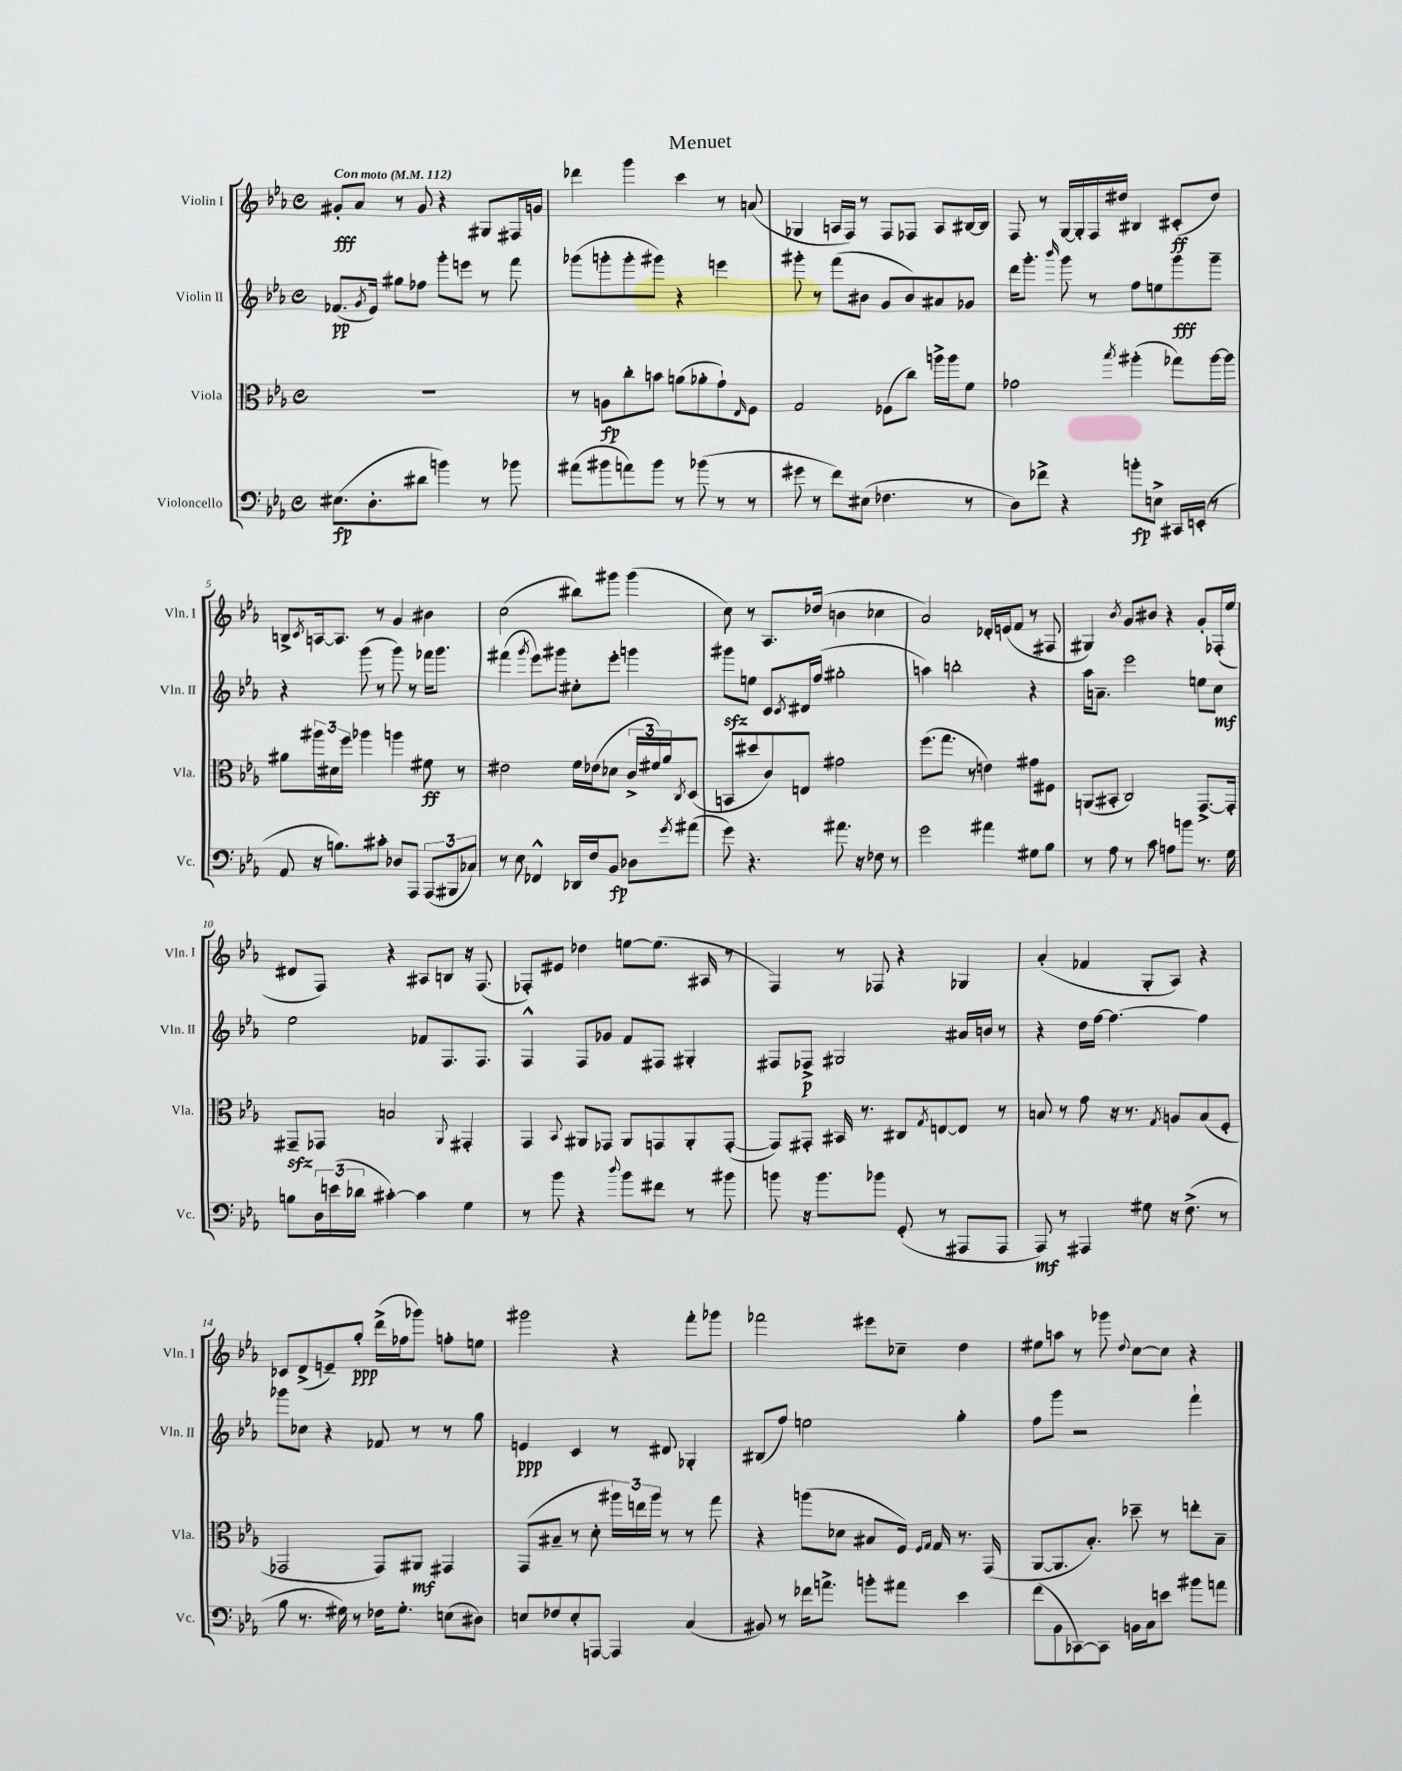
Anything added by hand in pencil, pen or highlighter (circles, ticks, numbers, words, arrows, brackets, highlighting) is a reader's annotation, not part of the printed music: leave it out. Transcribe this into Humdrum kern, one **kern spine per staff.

**kern	**dynam	**kern	**dynam	**kern	**dynam	**kern	**dynam
*part4	*part4	*part3	*part3	*part2	*part2	*part1	*part1
*staff4	*staff4	*staff3	*staff3	*staff2	*staff2	*staff1	*staff1
*I"Violoncello	*	*I"Viola	*	*I"Violin II	*	*I"Violin I	*
*I'Vc.	*	*I'Vla.	*	*I'Vln. II	*	*I'Vln. I	*
*clefF4	*	*clefC3	*	*clefG2	*	*clefG2	*
*k[b-e-a-]	*	*k[b-e-a-]	*	*k[b-e-a-]	*	*k[b-e-a-]	*
*M4/4	*	*M4/4	*	*M4/4	*	*M4/4	*
*met(c)	*	*met(c)	*	*met(c)	*	*met(c)	*
*MM112	*	*MM112	*	*MM112	*	*MM112	*
=1	=1	=1	=1	=1	=1	=1	=1
!	!	!	!	!	!	!LO:TX:a:B:t=Con moto	!
(8.E#X\L	fp	1r	.	(8.f-X/L	pp	8g#X'/L	fff
.	.	.	.	.	.	8a-/J	.
.	.	.	.	8qg/	.	.	.
8.D'\	.	.	.	16e-/Jk)	.	.	.
.	.	.	.	8gg#X\L	.	8r	.
8d#X\J	.	.	.	8ff-X\J	.	8g#/	.
4bn\)	.	.	.	8ggg'\L	.	4r	.
.	.	.	.	8eeen\J	.	.	.
8r	.	.	.	8r	.	8G#X/L	.
8b-X\	.	.	.	8fff\	.	16F#X/L	.
.	.	.	.	.	.	16gn/JJ	.
=2	=2	=2	=2	=2	=2	=2	=2
(8a#X\L	.	8r	.	(8ggg-X\L	.	4ddd-X\	.
8b#X\	.	8An\L	fp	8gggn'\	.	.	.
8an\)	.	8cc'\	.	8ggg'\	.	4ggg\	.
8b#\J	.	8bn\J	.	8ggg#X\J)	.	.	.
8r	.	(8an\L	.	4r	.	4ccc\	.
(8b-X\	.	8a-X'\	.	.	.	.	.
8r	.	8g`\)	.	4eeen\	.	8r	.
.	.	16qqE-/	.	.	.	.	.
8r	.	8F\J	.	.	.	(8an/	.
=3	=3	=3	=3	=3	=3	=3	=3
8g#X\	.	2G/	.	8ggg#X'\	.	4G-X/	.
8r	.	.	.	8r	.	.	.
8f\L)	.	.	.	(8fff\L	.	16An/LL	.
.	.	.	.	.	.	16F/JJ)	.
(8E#X\J	.	.	.	8b#X\J	.	8r	.
4.F-X\	.	(8F-X\L	.	8g/L	.	8F/L	.
.	.	8cc\J)	.	8b#/)	.	8F-X/J	.
.	.	16aan^\LL	.	8a#X/	.	8A/L	.
.	.	16aa\J	.	.	.	.	.
8r	.	8f\J	.	8g-X/J	.	[16B#X/L	.
.	.	.	.	.	.	16B#/JJ]	.
=4	=4	=4	=4	=4	=4	=4	=4
8D\L)	.	2g-X\	.	16ddd\KL	.	8F/	.
.	.	.	.	8.ggg'\J	.	.	.
8f-X^\J	.	.	.	.	.	8r	.
.	.	.	.	16qqbbb-/	.	.	.
4r	.	.	.	8ggg\	.	[16G/LL	.
.	.	.	.	.	.	16G'/]	.
.	.	.	.	8r	.	16F/	.
.	.	.	.	.	.	16dd#X/JJ	.
.	.	8qbb-/	.	.	.	.	.
8bn'\L	fp	(4aa#X'\	.	8ff\L	.	4B#X/	.
8En^\J	.	.	.	8een\	.	.	.
16CC#X/LL	.	8gg-X\L)	.	8ggg\	fff	(8c#X'/L	ff
(16EEn'/JJ	.	.	.	.	.	.	.
8r	.	[16aa#\L	.	8ggg~\J	.	8dd#/J)	.
.	.	16aa#\JJ]	.	.	.	.	.
!!LO:LB:g=z
=5	=5	=5	=5	=5	=5	=5	=5
8AA-/	.	8a#X\L	.	4r	.	8Bn^/L	.
.	.	.	.	.	.	8qc/	.
16r	.	24aa#X\L	.	.	.	[16An/k	.
.	.	24d#X\	.	.	.	.	.
8.Bn\L)	.	.	.	.	.	8.A/J]	.
.	.	24ff\JJ	.	.	.	.	.
.	.	4aa-X\	.	(8ggg\	.	.	.
8c#X'\J	.	.	.	8r	.	8r	.
8D-X/L	.	4aan\	.	8ggg\)	.	4g/	.
8AAA-/J	.	.	.	8r	.	.	.
(12AAA-/L	.	8f#X\	ff	16fff-X\KL	.	4b#X\	.
.	.	.	.	8.ggg\J	.	.	.
12BBB#X/	.	.	.	.	.	.	.
.	.	8r	.	.	.	.	.
12C-X/J)	.	.	.	.	.	.	.
=6	=6	=6	=6	=6	=6	=6	=6
8r	.	2e#X\	.	(4fff#X\	.	(2cc\	.
8E-\	.	.	.	.	.	.	.
.	.	.	.	8qggg/	.	.	.
4FF-X^^/	.	.	.	8eee-\L)	.	.	.
.	.	.	.	8ggg#X\J	.	.	.
16DD-X/LL	.	16f\LL	.	8cc#X'\L	.	8bb#X\L)	.
16F/J	.	(16e-X\J	.	.	.	.	.
8BB-/J	fp	8d-X\J	.	8eee-'\J	.	8ggg#X\J	.
8D-X\L	.	24c^/LL	.	4gggn\	.	(4ggg#\	.
.	.	24f#X/)	.	.	.	.	.
.	.	24a-/J	.	.	.	.	.
8qg/	.	8qC/	.	.	.	.	.
(8a#X\J	.	(8D/J	.	.	.	.	.
=7	=7	=7	=7	=7	=7	=7	=7
8g\)	.	8BBn/L	.	8ggg#Xzz\L	.	8cc\)	.
4.r	.	8dd#X/	.	8een\J	.	8r	.
.	.	8c/)	.	8c/L	.	8.A-/L	.
.	.	.	.	8qc/	.	.	.
.	.	8En/J	.	16d#X/L	.	.	.
.	.	.	.	(16ff/JJ	.	(16dd-X/Jk	.
8.a#X\	.	2g#X\	.	2gg#X'\	.	4bn\	.
16r	.	.	.	.	.	.	.
8F-X\	.	.	.	.	.	4cc-X\	.
8r	.	.	.	.	.	.	.
=8	=8	=8	=8	=8	=8	=8	=8
2g\	.	(8.ff\L	.	4aan\)	.	2a-/)	.
.	.	8.gg\J	.	.	.	.	.
.	.	.	.	2bbn'\	.	.	.
.	.	8r	.	.	.	.	.
4a#X\	.	4en\)	.	.	.	16d-X'/LL	.
.	.	.	.	.	.	(16en/J	.
.	.	.	.	.	.	8f/J	.
8G#X\L	.	8g#X\L	.	4r	.	8r	.
8B-\J	.	8F#X\J	.	.	.	8F#X/	.
=9	=9	=9	=9	=9	=9	=9	=9
8r	.	(8AAn/L	.	16aa-\KL	.	4G#X/)	.
.	.	.	.	8.an~\J	.	.	.
8A-\	.	8BB#X'/J	.	.	.	.	.
.	.	.	.	.	.	8qb-/	.
8r	.	2C/)	.	2eee-\	.	8g/L	.
8c\	.	.	.	.	.	8b#X/J	.
8An\L	.	.	.	.	.	4r	.
8bn\J	.	.	.	.	.	.	.
8.r	.	[8.GG^/L	.	8een\L	.	8g'/L	.
.	.	.	.	8cc\J	mf	(16F-X'/L	.
16G\	.	16GG'/Jk]	.	.	.	16ee-/JJ	.
!!LO:LB:g=z
=10	=10	=10	=10	=10	=10	=10	=10
8Bn\L	.	8GG#Xzz~/L	.	2ee-\	.	8d#X/L	.
24D\L	.	8GG-X/J	.	.	.	8F/J)	.
(24en\	.	.	.	.	.	.	.
24d-X\JJ	.	.	.	.	.	.	.
[4c#X'\)	.	2Bn/	.	.	.	4r	.
4c#\]	.	.	.	8f-X/L	.	8A#X/L	.
.	.	.	.	8.F/	.	8Bn/J	.
.	.	8qqAA-/	.	.	.	.	.
4G\	.	4GG#X'/	.	.	.	16r	.
.	.	.	.	8.F/J	.	(8.F/	.
=11	=11	=11	=11	=11	=11	=11	=11
8r	.	4GG/	.	4F^^/	.	8F-X'/L)	.
8b-\	.	.	.	.	.	8e#X/J	.
.	.	8qqBB-/	.	.	.	.	.
4r	.	8AA#X/L	.	8F/L	.	4dd-X\	.
.	.	8GG-X/J	.	8g-X/J	.	.	.
8qqdd/	.	.	.	.	.	.	.
8b-\L	.	8AA#/L	.	8f/L	.	[8een\L	.
8f#X\J	.	8GGn/	.	8F#X/J	.	(8.ee\J]	.
8r	.	8AA#'/	.	4G#X'/	.	.	.
.	.	.	.	.	.	16A#X/	.
8b#X\	.	([8GG'/J	.	.	.	8r	.
=12	=12	=12	=12	=12	=12	=12	=12
8bn\	.	8GG/L])	.	8F#X/L	.	4F/)	.
16r	.	8GG#X'/J	.	8F-X^/J	p	.	.
8.b\L	.	.	.	.	.	.	.
.	.	16BB#X/	.	2G#X/	.	8r	.
.	.	8.r	.	.	.	.	.
8b-X\J	.	.	.	.	.	8F-X/	.
(8GG'/	.	8C#X/L	.	.	.	4r	.
.	.	8qG/	.	.	.	.	.
8r	.	[8En/	.	.	.	.	.
8AAA#X/L	.	8E/J]	.	16a#X/LL	.	4G-X/	.
.	.	.	.	16bn/JJ	.	.	.
8AAA#/J	.	8r	.	8r	.	.	.
=13	=13	=13	=13	=13	=13	=13	=13
8AAA-/)	mf	8Bn/	.	4r	.	(4a-'/	.
8r	.	8r	.	.	.	.	.
4AAA#X/	.	8g\	.	16dd\LL	.	4f-X/	.
.	.	.	.	[16ff\JJ	.	.	.
.	.	16r	.	4.ff\_	.	.	.
.	.	8.r	.	.	.	.	.
8G#X\	.	.	.	.	.	8G'/L	.
.	.	8qG/	.	.	.	.	.
16r	.	8An/L	.	.	.	8A-/J)	.
(8.F^\	.	.	.	.	.	.	.
.	.	(8B/	.	4ff\]	.	4r	.
8r	.	8F'/J	.	.	.	.	.
!!LO:LB:g=z
=14	=14	=14	=14	=14	=14	=14	=14
8B-\	.	2GG-X/	.	8ggg-X\L	.	8c-X/L	.
8.r	.	.	.	8cc-X\J	.	(8d^/	.
.	.	.	.	4r	.	8en~/)	.
16G#X\)	.	.	.	.	.	.	.
8r	.	.	.	.	.	8gg'/J	ppp
16F-X\KL	.	8GG-/L)	.	8f-X/	.	(16ddd^\LL	.
8.G#'\J	.	.	.	.	.	16ff-X\J	.
.	.	8AA#X/J	mf	8r	.	8ggg-X\J)	.
(8En\L	.	4GG#X/	.	8r	.	8ffn'\L	.
8D#X\J)	.	.	.	8gg\	.	8een\J	.
=15	=15	=15	=15	=15	=15	=15	=15
8En/L	.	(8GG/L	.	4en/	ppp	2ggg#X\	.
8F-X/	.	8B#X~/J	.	.	.	.	.
8E'/	.	8r	.	4c/	.	.	.
[8AAAn/J	.	8d'\	.	.	.	.	.
4AAA/]	.	24aa#X\LL)	.	8r	.	4r	.
.	.	24een\	.	.	.	.	.
.	.	24aa#\JJ	.	.	.	.	.
.	.	8r	.	8d#X/	.	.	.
(4C/	.	8r	.	4G-X'/	.	8fff'\L	.
.	.	8gg\	.	.	.	8ggg-X\J	.
=16	=16	=16	=16	=16	=16	=16	=16
8BB#X/)	.	4r	.	(8B#X/L	.	2fff-X\	.
8r	.	.	.	8ff/J)	.	.	.
16f-X\KL	.	(8aan\L	.	2een\	.	.	.
8.an^\J	.	.	.	.	.	.	.
.	.	8d-X\J	.	.	.	.	.
8bn'\L	.	8B#X/L	.	.	.	8eee#X\L	.
8a#X\J	.	16F/Jk)	.	.	.	8cc-X~\J	.
.	.	16qqF/LL	.	.	.	.	.
.	.	16qqG/JJ	.	.	.	.	.
.	.	16G/	.	.	.	.	.
4e-\	.	8.r	.	4gg'\	.	4dd\	.
.	.	(16GG/	.	.	.	.	.
=17	=17	=17	=17	=17	=17	=17	=17
(8f\L	.	[8AA-/L	.	8ff\L	.	8ee#X\L	.
8BB-\	.	8.AA-/]	.	8ggg\J	.	8aan\J	.
[8CC-X\)	.	.	.	2r	.	8r	.
.	.	8.B-'/J)	.	.	.	.	.
8CC-\J]	.	.	.	.	.	8ggg-X\	.
.	.	.	.	.	.	8qqdd/	.
16BBn\LL	.	8dd-X~\	.	.	.	[8cc\L	.
16C\J	.	.	.	.	.	.	.
8en\J	.	8r	.	.	.	8cc\J]	.
8b#X\L	.	8een'\L	.	4fff`\	.	4r	.
8an\J	.	8B-~\J	.	.	.	.	.
==	==	==	==	==	==	==	==
*-	*-	*-	*-	*-	*-	*-	*-
